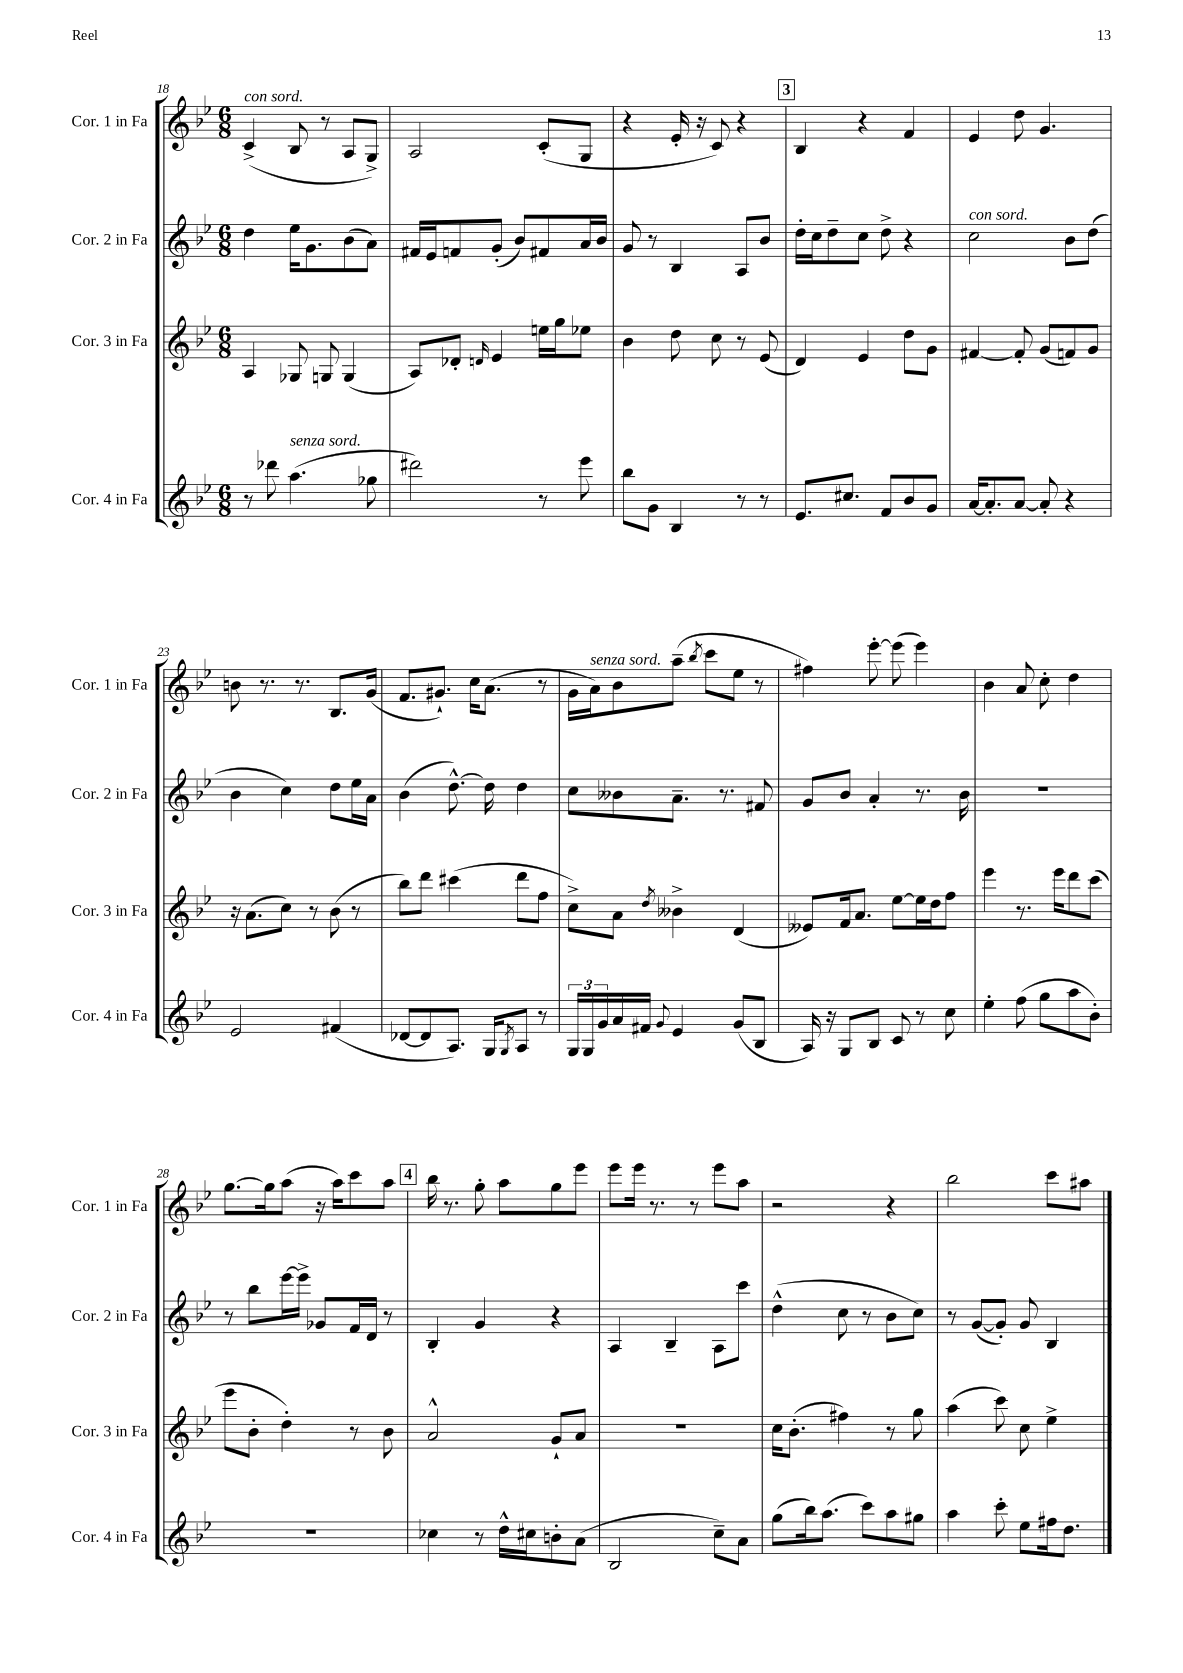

**kern	**kern	**kern	**kern
*part4	*part3	*part2	*part1
*staff4	*staff3	*staff2	*staff1
*I"Cor. 4 in Fa	*I"Cor. 3 in Fa	*I"Cor. 2 in Fa	*I"Cor. 1 in Fa
*I'Cor. 4 in Fa	*I'Cor. 3 in Fa	*I'Cor. 2 in Fa	*I'Cor. 1 in Fa
*clefG2	*clefG2	*clefG2	*clefG2
*k[b-e-]	*k[b-e-]	*k[b-e-]	*k[b-e-]
*M6/8	*M6/8	*M6/8	*M6/8
=18	=18	=18	=18
!	!	!	!LO:TX:a:i:t=con sord.
8r	4A/	4dd\	(4c^/
8ddd-X\	.	.	.
!LO:TX:a:i:t=senza sord.	!	!	!
(4.aa\	8G-X/	16ee-\KL	8B-/
.	.	8.g\	.
.	8Gn/	.	8r
.	(4G/	(8b-\	8A/L
8gg-X\	.	8a\J)	8G^/J)
=19	=19	=19	=19
2ddd#X\)	8A/L)	16f#X/LL	2A/
.	.	16e-/J	.
.	8d-X'/J	8fn/	.
.	16qqdn/	.	.
.	4e-/	(8g'/J	.
.	.	8b-/L)	.
8r	16een\LL	8f#X/	(8c'/L
.	16gg\J	.	.
8eee-\	8ee-X\J	16a/L	8G/J
.	.	16b-/JJ	.
=20	=20	=20	=20
8bb-\L	4b-\	8g/	4r
8g\J	.	8r	.
4B-/	8dd\	4B-/	16e-'/
.	.	.	16r
.	8cc\	.	8c/)
8r	8r	8A/L	4r
8r	(8e-/	8b-/J	.
!!LO:REH:place=s1:t=3
=21	=21	=21	=21
8.e-/L	4d/)	16dd'\LL	4B-/
.	.	16cc\J	.
.	.	8dd~\	.
8.cc#X/J	.	.	.
.	4e-/	8cc\J	4r
8f/L	.	8dd^\	.
8b-/	8dd\L	4r	4f/
8g/J	8g\J	.	.
=22	=22	=22	=22
!	!	!LO:TX:a:i:t=con sord.	!
[16a/KL	[4f#X/	2cc\	4e-/
8.a'/]	.	.	.
[8a/J	8f#'/]	.	8dd\
8a'/]	(8g/L	.	4.g/
4r	8fn/)	8b-\L	.
.	8g/J	(8dd\J	.
!!LO:LB:g=z
=23	=23	=23	=23
2e-/	16r	4b-\	8bn\
.	(8.a\L	.	.
.	.	.	8.r
.	8cc\J)	4cc\)	.
.	.	.	8.r
.	8r	.	.
(4f#X/	(8b-\	8dd\L	8.B-/L
.	8r	16ee-\L	.
.	.	16a\JJ	(16g/Jk
=24	=24	=24	=24
[8d-X/L	8bb-\L)	(4b-\	8.f/L
8d-/]	8ddd\J	.	.
.	.	.	8.g#X`/J)
8.A/J)	(4ccc#X\	[8.dd^^\)	.
.	.	.	16cc\KL
16G/KL	.	16dd\]	(8.a\J
8qG/	.	.	.
8A/J	8ddd\L	4dd\	.
8r	8ff\J	.	8r
=25	=25	=25	=25
24G/LL	8cc^\L)	8cc\L	16g\LL
24G/	.	.	.
!	!	!	!LO:TX:a:i:t=senza sord.
.	.	.	16a\J)
24g/	.	.	.
16a/	8a\J	8b--X\	8b-\
16f#X/JJ	.	.	.
8qqg/	8qdd/	.	.
4e-/	4b--X^\	8.a~\J	(8aa~\J
.	.	.	8qbb-/
.	.	.	8ccc\L
.	.	8.r	.
(8g/L	(4d/	.	8ee-\J
8B-/J	.	8f#X/	8r
=26	=26	=26	=26
16A/)	8e--X/L)	8g/L	4ff#X\)
16r	.	.	.
8G/L	16f/k	8b-/J	.
.	8.a/J	.	.
8B-/J	.	4a'/	[8eee-'\
8c/	[8ee-\L	.	(8eee-\]
8r	16ee-\L]	8.r	4eee-\)
.	16dd\J	.	.
8cc\	8ff\J	.	.
.	.	16b-\	.
=27	=27	=27	=27
4ee-'\	4eee-\	2.r	4b-\
(8ff\	8.r	.	8a/
8gg\L	.	.	8cc'\
.	16eee-\KL	.	.
8aa\	8ddd\	.	4dd\
8b-'\J)	(8ccc\J	.	.
!!LO:LB:g=z
=28	=28	=28	=28
2.r	8eee-\L	8r	[8.gg\L
.	8b-'\J	8bb-\L	.
.	.	.	16gg\k]
.	4dd'\)	[16eee-\L	(8aa\J
.	.	16eee-^\JJ]	.
.	.	8g-X/L	16r
.	.	.	16aa\KL)
.	8r	16f/L	8ccc\
.	.	16d/JJ	.
.	8b-\	8r	8aa\J
!!LO:REH:place=s1:t=4
=29	=29	=29	=29
4cc-X\	2a^^/	4B-'/	16bb-\
.	.	.	8.r
8r	.	4g/	8gg'\
16dd^^\LL	.	.	8aa\L
16cc#X\J	.	.	.
8bn'\	8g`/L	4r	8gg\
(8a\J	8a/J	.	8eee-\J
=30	=30	=30	=30
2B-/	2.r	4A/	8eee-\L
.	.	.	16eee-\Jk
.	.	.	8.r
.	.	4B-~/	.
.	.	.	8r
8cc~\L)	.	8A\L	8eee-\L
8a\J	.	8ccc\J	8aa\J
=31	=31	=31	=31
(8gg\L	16cc\KL	(4dd^^\	2r
.	(8.b-'\J	.	.
16bb-\k)	.	.	.
(8.aa\J	.	.	.
.	4ff#X\)	8cc\	.
8ccc\L)	.	8r	.
8aa\	8r	8b-\L	4r
8gg#X\J	8gg\	8cc\J)	.
=32	=32	=32	=32
4aa\	(4aa\	8r	2bb-\
.	.	([8g/L	.
8ccc'\	8ccc\)	8g'/J])	.
8ee-\L	8cc\	8g/	.
16ff#X\k	4ee-^\	4B-/	8ccc\L
8.dd\J	.	.	.
.	.	.	8aa#X\J
==	==	==	==
*-	*-	*-	*-
